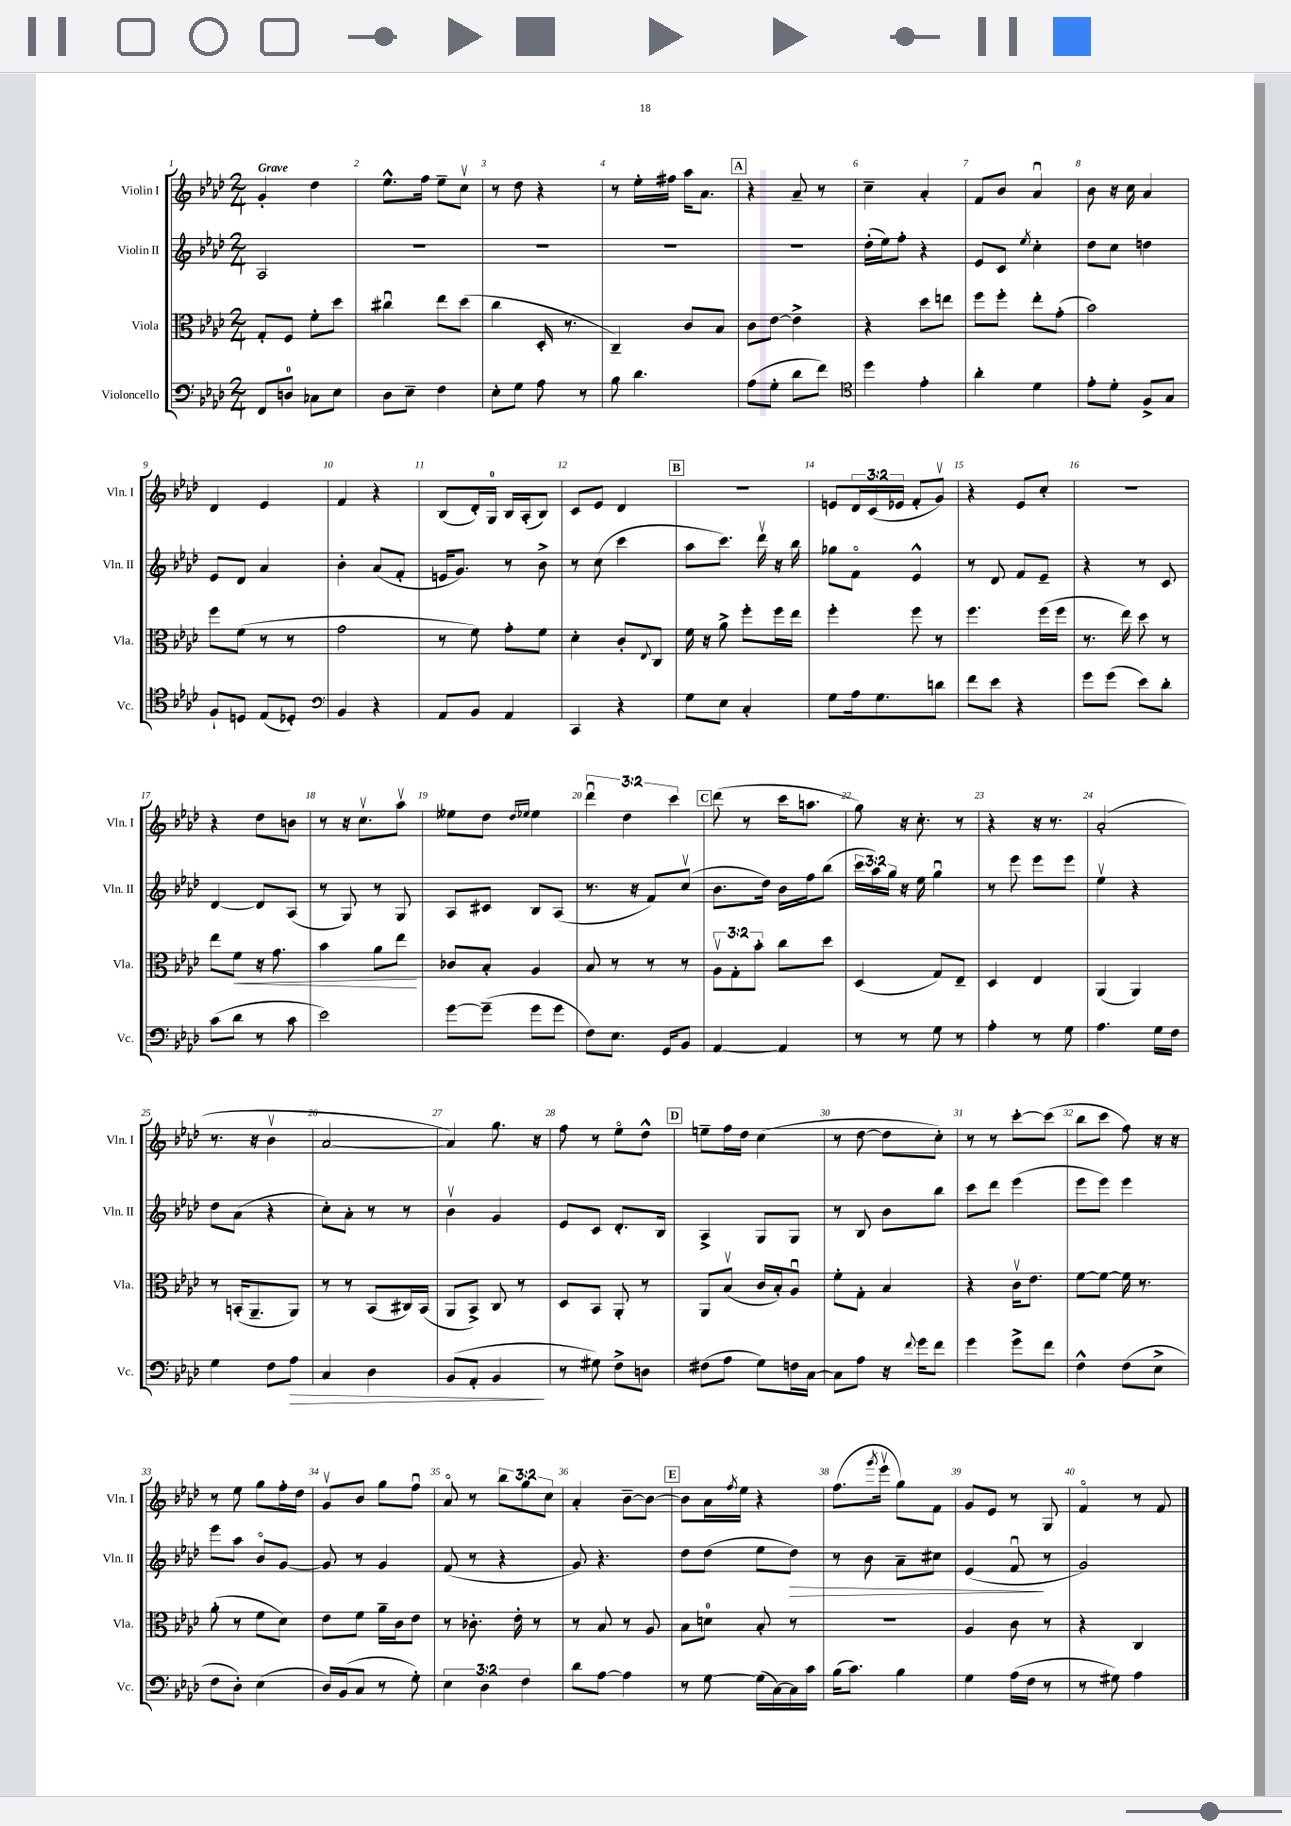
<<
\new StaffGroup <<
\new Staff = "s0" \with { instrumentName = "Violin I" shortInstrumentName = "Vln. I" } {
    \clef treble \key aes \major \numericTimeSignature \time 2/4 \override Staff.TupletNumber.text = #tuplet-number::calc-fraction-text \tempo "Grave"
    g'4-. des''4 |
    ees''8.-^ f''16 ees''8-- c''8\upbow |
    r8 des''8 r4 |
    r8 ees''16-. fis''16 aes''16 aes'8. |
    \mark \markup { \box "A" } r4 aes'8-- r8 |
    c''4-- aes'4-. |
    f'8 bes'8 aes'4\downbow |
    bes'8 r16 c''16 aes'4 |
    des'4 ees'4 |
    f'4 r4 |
    bes8( des'16-.) g16-0 bes16 aes16-.( bes8) |
    c'8 ees'8 des'4 |
    \mark \markup { \box "B" } R2 |
    e'8 \tuplet 3/2 { des'16 c'16( ees'16 } f'8-. g'8\upbow) |
    r4 ees'8 c''8-. |
    R2 |
    r4 des''8 b'8 |
    r8 r16 c''8.\upbow aes''8\upbow |
    eeses''8 des''8 \grace { des''16 ees''16 } ees''4 |
    \tuplet 3/2 { des'''4\downbow des''4 c'''4 } |
    \mark \markup { \box "C" } des'''8( r8 c'''16 a''8. |
    g''8) r16 c''8.-. r8 |
    r4 r16 r8. |
    aes'2-.( |
    r8. r16 bes'4\upbow |
    aes'2~ |
    aes'4) g''8. r16 |
    f''8 r8 ees''8\flageolet des''8-^ |
    \mark \markup { \box "D" } e''8-- f''16 des''16 c''4( |
    r8 des''8~ des''8 c''8-.) |
    r8 r8 c'''8~-. c'''8( |
    bes''8 c'''8 f''8) r16 r16 |
    r8 ees''8 g''8 f''16-. des''16 |
    g'8\upbow bes'8 g''8 f''8\downbow |
    aes'8\flageolet r8 \tuplet 3/2 { bes''8 g''8 c''8 } |
    aes'4-. bes'8~-- bes'8~ |
    \mark \markup { \box "E" } bes'8 aes'16 \acciaccatura { f''8 } ees''16 r4 |
    f''8.( \acciaccatura { g'''8 } ees'''16\upbow g''8) f'8 |
    g'8 ees'8 r8 g8 |
    f'4\flageolet r8 f'8 \bar "|." |
}
\new Staff = "s1" \with { instrumentName = "Violin II" shortInstrumentName = "Vln. II" } {
    \clef treble \key aes \major \numericTimeSignature \time 2/4 \override Staff.TupletNumber.text = #tuplet-number::calc-fraction-text
    aes2 |
    R2 |
    R2 |
    R2 |
    \mark \markup { \box "A" } R2 |
    des''16-.( ees''16) f''8-. r4 |
    ees'8 c'8 \acciaccatura { ees''8 } c''4-. |
    des''8 c''8 d''4 |
    ees'8 des'8 aes'4 |
    bes'4-. aes'8( f'8-. |
    e'16 g'8.) r8 bes'8-> |
    r8 c''8( c'''4 |
    \mark \markup { \box "B" } aes''8 c'''8.) des'''16\upbow r16 bes''16 |
    ges''8 f'8\flageolet ees'4-^ |
    r8 des'8 f'8 ees'8-- |
    r4 r8 c'8 |
    des'4~ des'8 aes8( |
    r8 g8) r8 g8 |
    aes8 cis'8 bes8 aes8( |
    r8. r16 f'8) c''8\upbow( |
    \mark \markup { \box "C" } bes'8. des''16) bes'16 f''16 bes''8( |
    \tuplet 3/2 { c'''16 aes''16) g''16 } r16 ees''16 g''4\downbow |
    r8 ees'''8 ees'''8 ees'''8 |
    ees''4\upbow r4 |
    des''8 aes'8( r4 |
    c''8-.) aes'8-. r8 r8 |
    bes'4\upbow g'4 |
    ees'8 c'8 des'8.-. bes16 |
    \mark \markup { \box "D" } aes4-> g8 g8 |
    r8 bes8 bes'8 bes''8 |
    c'''8 des'''8 ees'''4( |
    ees'''8 ees'''8) ees'''4 |
    ees'''8 aes''8 bes'8\flageolet g'8~ |
    g'8 r8 g'4 |
    f'8( r8 r4 |
    g'8) r4. |
    \mark \markup { \box "E" } des''8 des''8( ees''8 des''8\>) |
    r8 bes'8 aes'8-- cis''8 |
    ees'4( f'8\downbow\! r8 |
    g'2) \bar "|." |
}
\new Staff = "s2" \with { instrumentName = "Viola" shortInstrumentName = "Vla." } {
    \clef alto \key aes \major \numericTimeSignature \time 2/4 \override Staff.TupletNumber.text = #tuplet-number::calc-fraction-text
    g8-. f8 f'8-. des''8 |
    cis''4\downbow ees''8 des''8( |
    c''4 des16-. r8. |
    c4--) c'8 bes8 |
    \mark \markup { \box "A" } c'8 ees'8~ ees'4-> |
    r4 des''8 e''8 |
    f''8 f''8-. ees''8-. g'8-.( |
    bes'2) |
    f''8 f'8( r8 r8 |
    g'2 |
    r8 f'8) g'8-. f'8 |
    des'4-. c'8-. \appoggiatura { ees8 } c8 |
    \mark \markup { \box "B" } f'16 r16 aes'8-> f''8-. f''16 ees''16 |
    f''4-. f''8 r8 |
    f''4. f''16( f''16 |
    r8. ees''16) des''8 r8 |
    ees''8 f'8\< r16 g'8. |
    bes'4 aes'8 ees''8\! |
    ces'8 bes8-. aes4 |
    bes8 r8 r8 r8 |
    \mark \markup { \box "C" } \tuplet 3/2 { aes8\upbow g8-. bes'8-. } c''8 des''8 |
    des4( g8) ees8-- |
    des4 ees4 |
    aes,4( aes,4) |
    r8 b,16-.( aes,8.-- aes,8) |
    r8 r8 bes,8( cis16) bes,16( |
    aes,8 bes,8->) c8 r8 |
    des8 bes,8 aes,8-. r8 |
    \mark \markup { \box "D" } aes,8 bes8\upbow( c'16 bes16-.) aes8\downbow |
    f'8-. g8-. bes4 |
    r4 c'16\upbow ees'8. |
    f'8~ f'8~ f'16 r8. |
    aes'8-.( r8 f'8 des'8) |
    ees'8 f'8 aes'16-- c'16 ees'8 |
    r8 ces'8.-. ees'16-. r8 |
    r8 bes8 r8 aes8 |
    \mark \markup { \box "E" } bes8 d'8-0 bes8-. r8 |
    r2 |
    aes4 c'8 r8 |
    r4 c4 \bar "|." |
}
\new Staff = "s3" \with { instrumentName = "Violoncello" shortInstrumentName = "Vc." } {
    \clef bass \key aes \major \numericTimeSignature \time 2/4 \override Staff.TupletNumber.text = #tuplet-number::calc-fraction-text
    f,8 d8-0 ces8 ees8 |
    des8 ees8-- f4 |
    ees8-. g8 aes8 r8 |
    bes8 des'4. |
    \mark \markup { \box "A" } aes8( g8-. des'8 f'8) |
    \clef tenor des''4 ees'4-. |
    aes'4-. des'4 |
    ees'8-. des'8-. f8-> g8 |
    f8-! d8 ees8( des8-.) |
    \clef bass bes,4 r4 |
    aes,8 bes,8 aes,4 |
    c,4 r4 |
    \mark \markup { \box "B" } g8 ees8 c4-. |
    g8 aes16 g8. d'8 |
    f'8 ees'8 r4 |
    g'8 g'8( ees'8) des'8-. |
    c'8( des'8 r8 c'8 |
    ees'2) |
    g'8~ g'8--( g'8 g'8 |
    f8) ees8. g,16 bes,8 |
    \mark \markup { \box "C" } aes,4~ aes,4 |
    r8 r8 g8 r8 |
    aes4-. r8 g8 |
    aes4. g16 f16 |
    g4 f8 aes8\> |
    c4 des4 |
    bes,8( aes,8-. bes,4\! |
    r8 gis8) f8-> d8 |
    \mark \markup { \box "D" } fis8( aes8 g8) f16 c16~ |
    c8 aes8 r16 \appoggiatura { f'8 } g'16 f'8 |
    g'4 g'8-> f'8 |
    f4-^ f8( ees8-> |
    f8 des8-.) ees4( |
    des16) bes,16( c8 r8 g8-.) |
    \tuplet 3/2 { ees4 des4 f4 } |
    des'8 aes8~ aes4 |
    \mark \markup { \box "E" } r8 g8~ g16( c16~) c16 c'16 |
    bes16( c'8.) bes4 |
    g4 aes16( f16 r8 |
    r8 gis8) aes4 \bar "|." |
}
>>
>>
\layout { \context { \Score \override BarNumber.break-visibility = ##(#f #t #t) barNumberVisibility = #all-bar-numbers-visible } }
